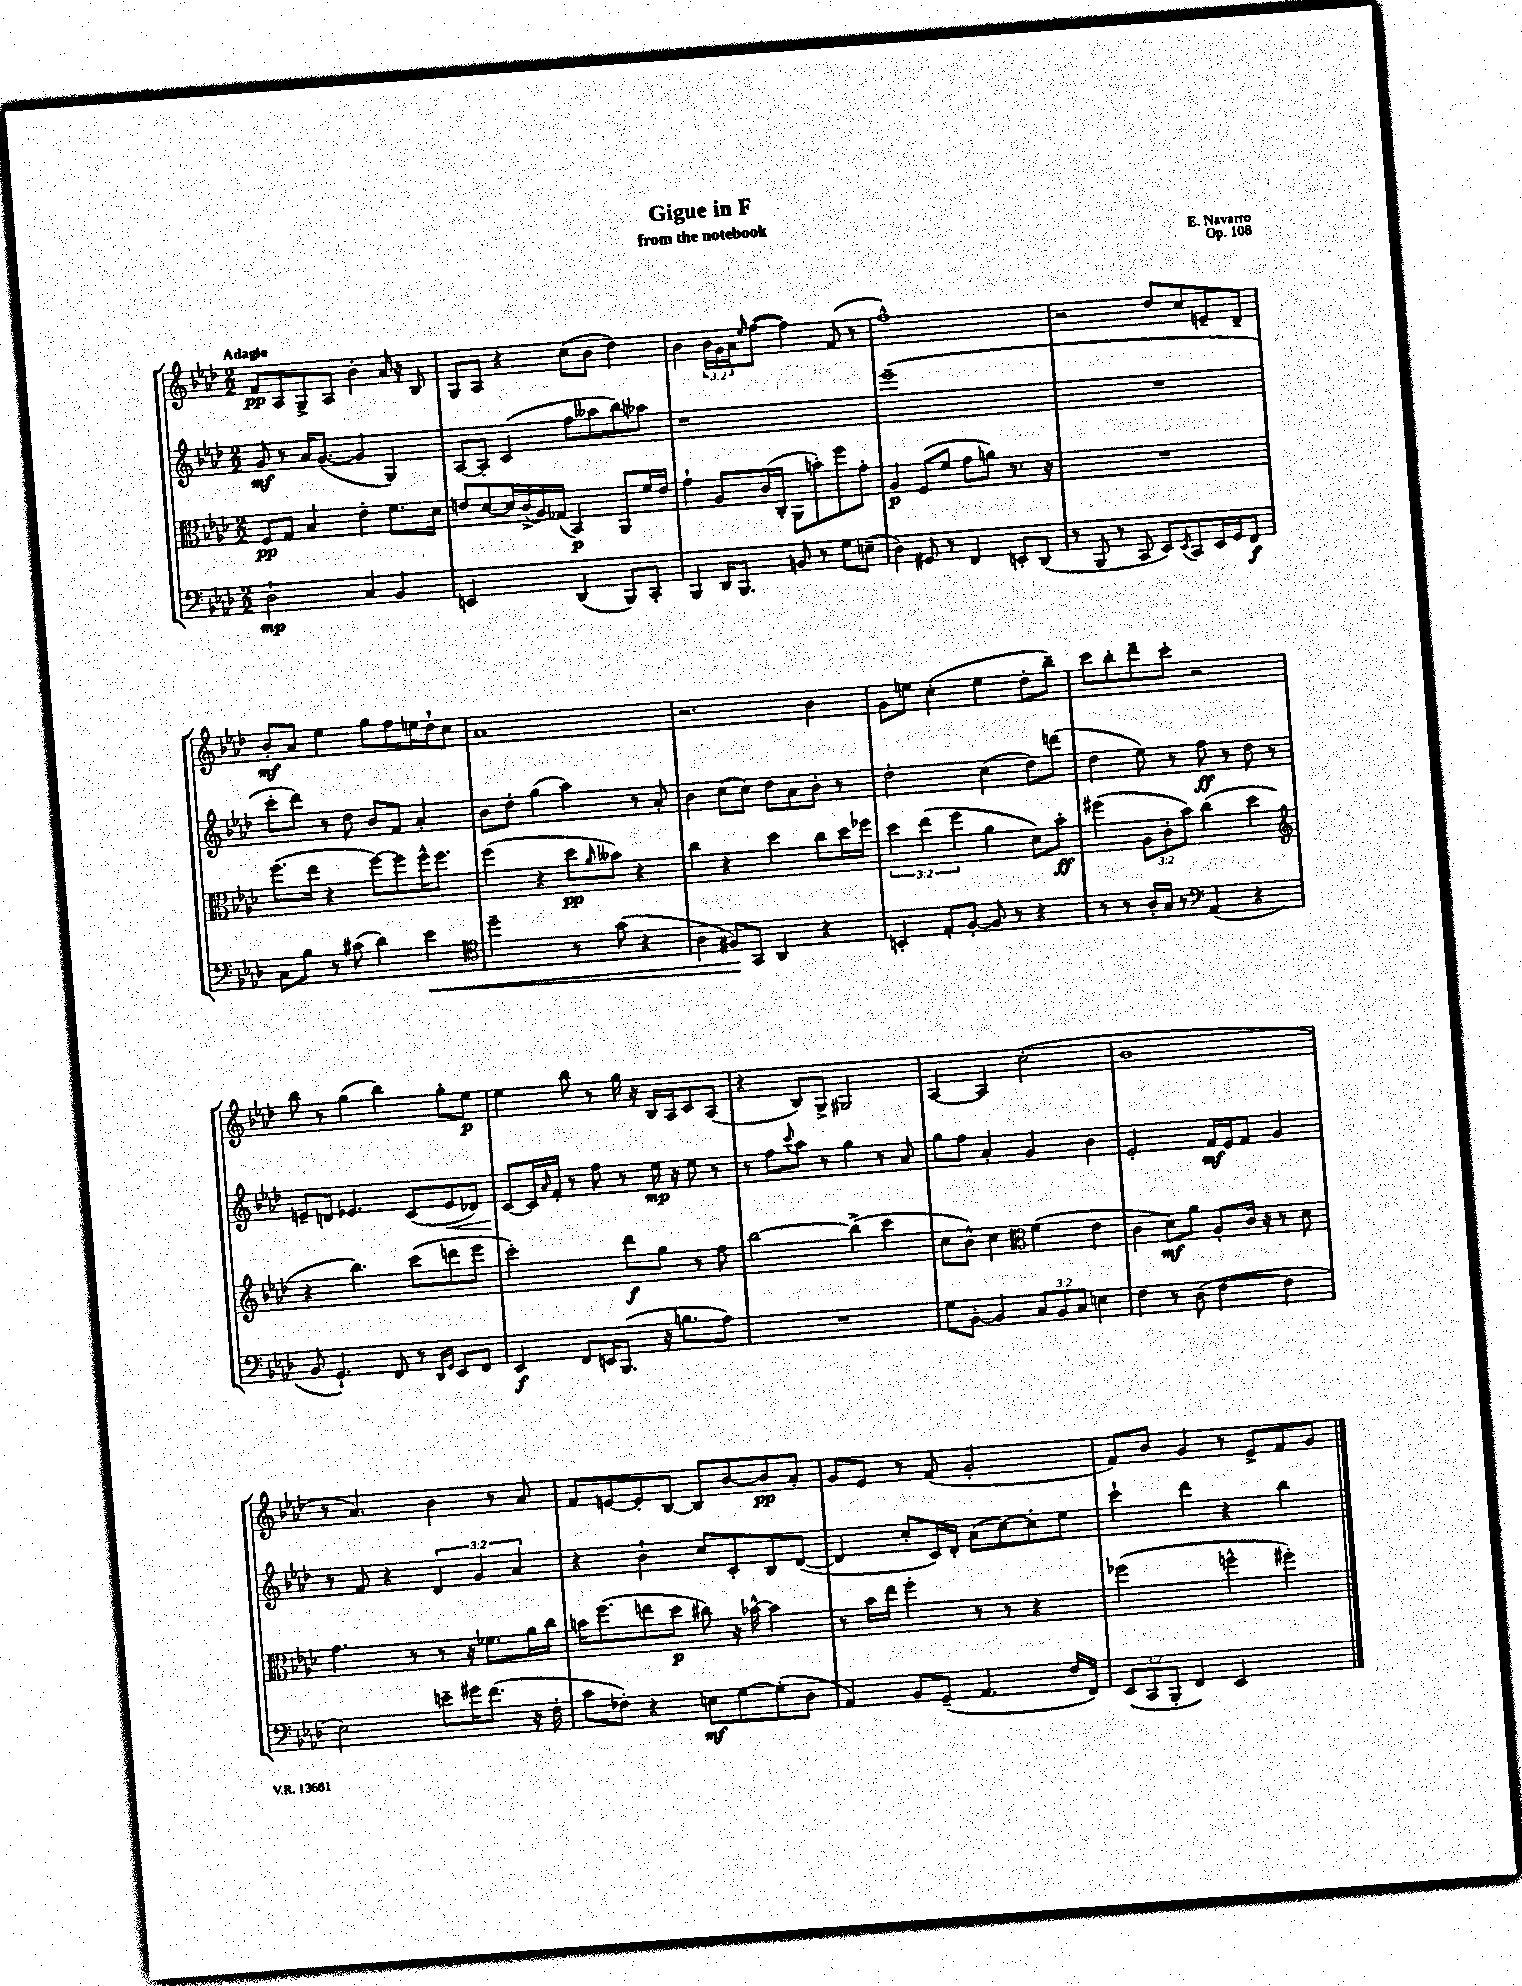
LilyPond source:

\header { title = "Gigue in F" composer = "E. Navarro" subtitle = "from the notebook" opus = "Op. 108" }
<<
\new StaffGroup <<
\new Staff = "s0" {
    \clef treble \key aes \major \numericTimeSignature \time 2/2 \override Staff.TupletNumber.text = #tuplet-number::calc-fraction-text \tempo "Adagio"
    f'8\pp aes8 g8-> aes8 bes'4-. aes'16 r16 bes8 |
    g8 aes8 r4 c''8( bes'8 des''4) |
    bes'4 \tuplet 3/2 { bes'16 g'16 aes'16 } \grace { ees''16 } f''8~( f''4) f'8( r8 |
    f''1-^) |
    r2 des''8 c''8 e'8-- des'8-- |
    bes'8-.\mf aes'8 ees''4 g''8 f''8 e''16 des''16-! c''8 |
    aes'1 |
    r2. bes'4 |
    g'8 e''8 c''4-.( e''4 des''8-. bes''8--) |
    c'''8 bes''8-. des'''8-- c'''8-. r2 |
    bes''8 r8 g''4( bes''4) g''8-. ees''8\p |
    ees''4 bes''8 r8 g''16 r16 bes16 aes16 c'8 aes8( |
    r4 bes8) g8-> gis2 |
    aes4~ aes4 c''2-.( |
    bes'1 |
    r8 aes'4.) bes'4 r8 aes'8 |
    f'8 e'8~ e'8-. bes8~ bes8 bes'8~ bes'8\pp aes'8-. |
    g'8 ees'8 r8 f'8( g'2-. |
    f'8) bes'8 g'4 r8 ees'8-> f'8 g'8 \bar "|." |
}
\new Staff = "s1" {
    \clef treble \key aes \major \numericTimeSignature \time 2/2 \override Staff.TupletNumber.text = #tuplet-number::calc-fraction-text
    g'8\mf r8 aes'16 g'8.~( g'4 g4) |
    aes8~ aes8-. c'4( f''8 aeses''8 bes''8) aes''8 |
    r1 |
    ees'''1--( |
    R1 |
    c'''8-. des'''8) r8 des''8 bes'8 f'8 aes'4-. |
    bes'8 des''8-. g''4( aes''4) r8 aes'8-. |
    bes'4 c''8( c''8) des''8 aes'8 bes'8-. r8 |
    des''2-. c''4( des''8) d'''8( |
    des''4 ees''8) r8 f''8\ff r8 des''8 r8 |
    e'8-- d'8 ees'4. c'8( ees'8\< des'8) |
    c'8~\! c'16 \grace { aes'16 } f'16-. r8 f''8 r8 ees''16\mp r16 ees''8 r8 |
    r8 f''8 \appoggiatura { c'''8 } aes''8 r8 g''4 r8 aes'8 |
    g''8 f''8 aes'4-. g'4 bes'4 |
    ees'2-. f'16\mf ees'16 f'8 g'4 |
    r8 f'8 r4 \tuplet 3/2 { des'4 g'4 aes'4 } |
    r4 bes'4-! c''8 c'8-. bes8 des'8~( |
    des'4 c''8-. c'16) des'16-. aes'8( c''8~) c''8-. ees''8 |
    c'''4-! des'''4 r4 bes''4 \bar "|." |
}
\new Staff = "s2" {
    \clef alto \key aes \major \numericTimeSignature \time 2/2 \override Staff.TupletNumber.text = #tuplet-number::calc-fraction-text
    f8\pp g8 bes4 ees'4-. f'8. des'16 |
    e'8 des'8~ des'16 c'16->( aes16) ges16( bes,4\p) aes,8 f'16 e'16 |
    g'4-! aes8 c'16( c16-. aes,8 b'8-.) f''8 g'8-. |
    aes4\p f8( f'8 g'8 a'8) r8. r16 |
    R1 |
    f''8.( ees''16 r4 f''8~) f''8 f''16-^ f''8. |
    f''4( r4 des''8\pp \grace { aes'16 } beses'8) r4 |
    c''4 r4 des''4 c''8 des''16 fes''16 |
    \tuplet 3/2 { des''4 ees''4( f''4 } aes'4 des'8) bes'8-.\ff |
    fis''4( \tuplet 3/2 { aes8 c'8-. bes'8) } c''4( des''4 |
    \clef treble r4 bes''4.) c'''8( d'''8 ees'''8 |
    c'''2-.) des'''8\f g''8 r8 f''8 |
    bes''2~ bes''4->( c'''4 |
    c''8 bes'8-^) c''4 \clef alto f'4( ees'4 |
    c'4 des'8\mf) aes'8 aes8-. c'16 r16 r8 des'8 |
    g'4. r8 r8 r16 fes'8. aes'16 c''16 |
    b'16 f''8.( e''8 des''8\p cis''8) r16 bes'16~-^ bes'4 |
    r8 bes'16 ees''16 f''4-. r8 r8 r4 |
    fes''2( f''4-^ fis''4-.) \bar "|." |
}
\new Staff = "s3" {
    \clef bass \key aes \major \numericTimeSignature \time 2/2 \override Staff.TupletNumber.text = #tuplet-number::calc-fraction-text
    des2-!\mp c4 bes,4 |
    e,2 des,4( bes,,8) c,8-. |
    bes,,4 des,16 bes,,8. b,8 r8 g8 e8--( |
    des4) gis,8 r8 f,4 e,8-. des,8( |
    r8 bes,,8 r8 c,8 ees,8) \acciaccatura { ees,8 } c,8 ees,16 g,16 f,8\f |
    c8 bes8 r8 cis'8( des'4) ees'4\< |
    \clef tenor des''2-- r8 g'8( r4 |
    aes4 fis8\!) g,8 aes,4 r4 |
    b,4-. ees8-. f8~-. f8 r8 r4 |
    r8 r8 aes16-. g16 r8 \clef bass aes,4( r4 |
    bes,8 g,4.-!) f,8 r8 \grace { des,16 g,16 } ees,8 f,8 |
    ees,4\f f,8 e,16 bes,,8.( r16 b8. aes8) |
    R1 |
    g8 bes,8~-. bes,4 \tuplet 3/2 { c8 bes,8 c8 } e4 |
    f4 r8 des8( f4~ f4 |
    ees2) e'8-- gis'16 f'8.( r16 f16-. |
    c'8 fes8-.) r4 e8\mf g8~ g8-.( des8 |
    aes,4) bes,8 g,8--( aes,4. f16 f,16) |
    \tuplet 3/2 { ees,8( c,8 bes,,8-. } f,4) ees,2 \bar "|." |
}
>>
>>
\layout { \context { \Score \remove "Bar_number_engraver" } }
